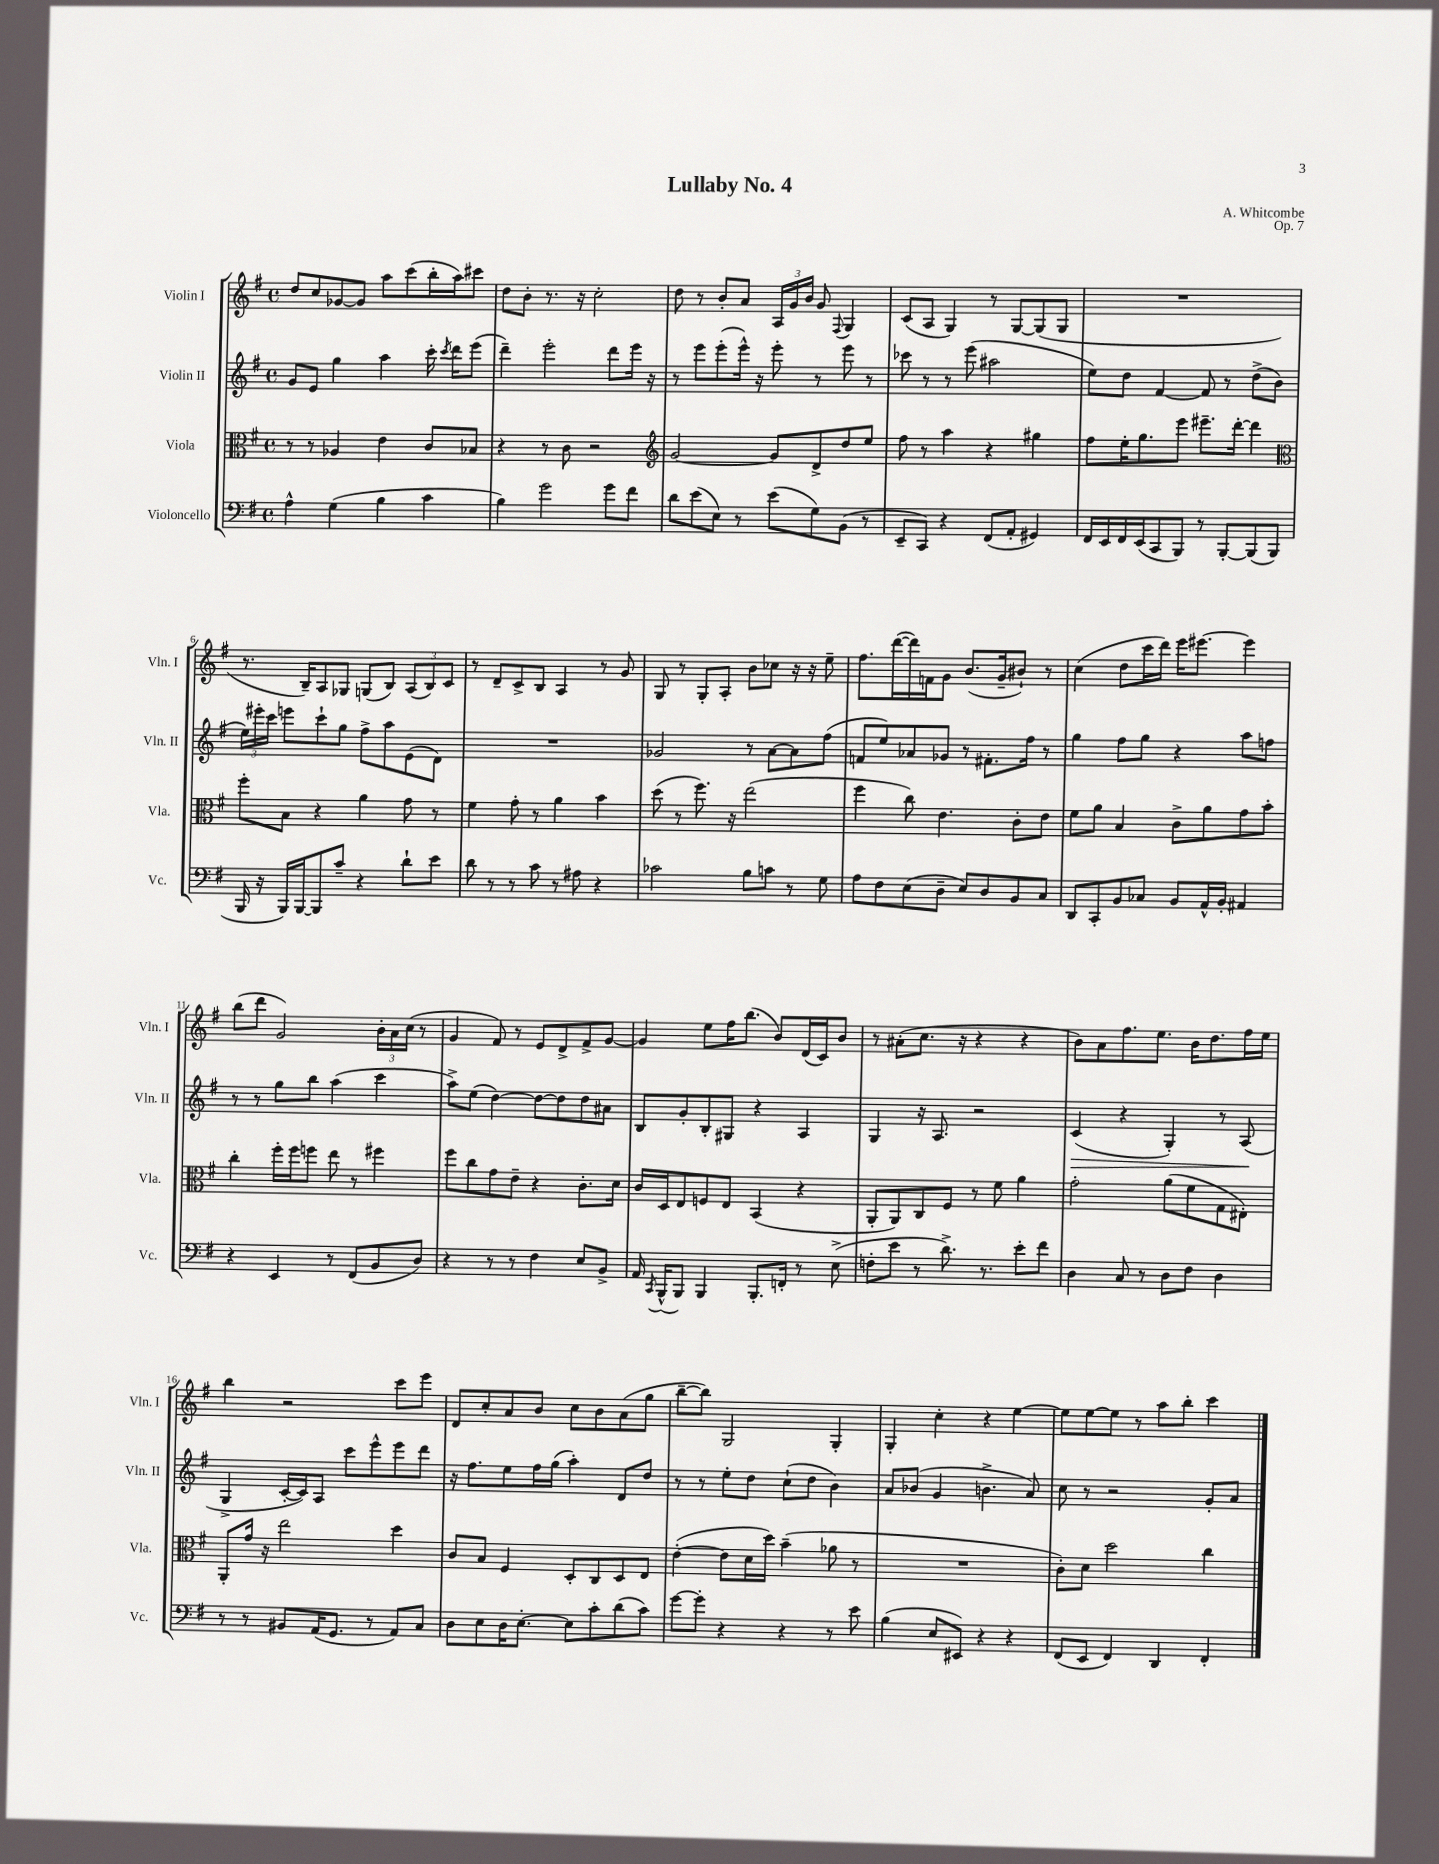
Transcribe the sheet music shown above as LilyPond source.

\header { title = "Lullaby No. 4" composer = "A. Whitcombe" opus = "Op. 7" }
<<
\new StaffGroup <<
\new Staff = "s0" \with { instrumentName = "Violin I" shortInstrumentName = "Vln. I" } {
    \clef treble \key g \major \defaultTimeSignature \time 4/4
    \autoBeamOff d''8[ c''8 ges'8~ ges'8] a''8[ c'''8( b''16-. a''16) cis'''8] |
    d''8[ b'8]-. r8. r16 c''2-. |
    d''8 r8 b'8[-. a'8] \tuplet 3/2 { a16[ g'16 b'16] } g'8 \appoggiatura { fis8 } g4 |
    c'8[( a8] g4) r8 g8[~ g8( g8] |
    R1 |
    r8. b16[--) a8 ges8] g8[( b8]) \tuplet 3/2 { a8[( b8) c'8] } |
    r8 d'8[-- c'8-> b8] a4 r8 g'8 |
    g8 r8 g8[-. a8]-. b'8[ ces''8] r16 r16 e''8-- |
    fis''8.[ d'''16~( d'''16) f'16 g'8] b'8.[( g'16-- bis'8]-!) r8 |
    c''4( d''8[ c'''16 d'''16]) e'''16[ eis'''8.]~ eis'''4 |
    b''8[( d'''8] g'2) \tuplet 3/2 { b'16[-. a'16 c''16]( } r8 |
    g'4 fis'8) r8 e'8[ d'8-> fis'8-> g'8]~ |
    g'4 e''8[ fis''16 b''8.]( b'8[) d'16( c'16) b'8] |
    r8 ais'8[-.( c''8.] r16 r4 r4 |
    b'8[) a'8 fis''8. e''8.] b'16[ d''8. fis''16 e''16] |
    b''4 r2 c'''8[ e'''8] |
    d'8[ c''8-. a'8 b'8] c''8[ b'8 a'8( g''8] |
    b''8[~-- b''8]) g2 g4-. |
    g4-. c''4-. r4 e''4~ |
    e''8[ e''8~ e''8] r8 a''8[ b''8]-. c'''4 \bar "|." |
}
\new Staff = "s1" \with { instrumentName = "Violin II" shortInstrumentName = "Vln. II" } {
    \clef treble \key g \major \defaultTimeSignature \time 4/4
    \autoBeamOff g'8[ e'8] g''4 a''4 c'''16-. \acciaccatura { c'''8 } d'''16[ e'''8]( |
    d'''4--) e'''2-. d'''8[ e'''16] r16 |
    r8 e'''8[ e'''8-.( e'''16]-^) r16 e'''8-. r8 e'''8 r8 |
    ces'''8 r8 r8 e'''8( ais''2 |
    e''8[) d''8] fis'4~ fis'8 r8 d''8[->( b'8] |
    \tuplet 3/2 { e''16[) eis'''16-. c'''16] } e'''8[ c'''8-! g''8] fis''8[-> a''8 e'8( d'8]) |
    R1 |
    ges'2 r8 a'8[~ a'8 fis''8]( |
    f'8[ e''8) aes'8 ges'8] r8 fis'8.[-. fis''16] r8 |
    g''4 fis''8[ g''8] r4 a''8[ f''8] |
    r8 r8 g''8[ b''8] a''4( c'''4 |
    a''8[->) e''8]( d''4~) d''8[~ d''8 d''8 ais'8] |
    b8[ g'8-. b8-. gis8] r4 a4 |
    g4 r16 a8. r2 |
    c'4\>( r4 g4-.) r8 a8\!( |
    g4-> c'16[~-. c'16) a8] c'''8[ e'''8-^ e'''8 d'''8] |
    r16 fis''8.[ e''8 fis''16 g''16]( a''4-.) d'8[ d''8] |
    r8 r8 e''8[-. d''8] c''8[-!( d''8] b'4) |
    a'8[ bes'8]( g'4 b'4.-> a'8) |
    c''8 r8 r2 g'8[-. a'8] \bar "|." |
}
\new Staff = "s2" \with { instrumentName = "Viola" shortInstrumentName = "Vla." } {
    \clef alto \key g \major \defaultTimeSignature \time 4/4
    \autoBeamOff r8 r8 aes4 e'4 c'8[ bes8] |
    r4 r8 c'8 r2 |
    \clef treble g'2~ g'8[ d'8-> d''8 e''8] |
    fis''8 r8 a''4 r4 gis''4 |
    fis''8[ e''16-. g''8. e'''8] eis'''8.[-- d'''16]~-. d'''4 |
    \clef alto fis''8[-. b8] r4 a'4 g'8 r8 |
    fis'4 g'8-. r8 a'4 b'4 |
    d''8( r8 fis''8.) r16 e''2( |
    fis''4 c''8) e'4. c'8[-. e'8] |
    fis'8[ a'8] b4 c'8[-> a'8 g'8 b'8]-. |
    c''4-. fis''16[-. fis''16 f''8] e''8 r8 fis''4 |
    fis''8[ c''8 g'8 e'8]-- r4 c'8.[-. d'16] |
    c'16[ d16 e8 f8 e8] b,4( r4 |
    a,8[-. a,8) c8 fis8] r8 fis'8 a'4 |
    g'2-. a'8[( fis'8 g8 eis8]-.) |
    a,8[-. g'16] r16 e''2 d''4 |
    c'8[ b8] fis4 d8[-. c8 d8 e8] |
    e'4~-.( e'8[ d'16 d''16]) b'4--( aes'8 r8 |
    R1 |
    c'8[-.) d'8] d''2 c''4 \bar "|." |
}
\new Staff = "s3" \with { instrumentName = "Violoncello" shortInstrumentName = "Vc." } {
    \clef bass \key g \major \defaultTimeSignature \time 4/4
    \autoBeamOff a4-^ g4( b4 c'4 |
    b4) g'2 g'8[ fis'8] |
    d'8[ e'8( e8]) r8 e'8[( g8) b,8]( r8 |
    e,8[-- c,8]) r4 fis,8[( a,8]-. gis,4) |
    fis,16[ e,16 fis,16 e,16( c,8 b,,8]) r8 b,,8[~-. b,,8( b,,8] |
    b,,16 r16 b,,16[) b,,16~ b,,8 c'8]-- r4 d'8[-! e'8] |
    d'8 r8 r8 c'8 r8 ais8 r4 |
    ces'2 b8[ c'8] r8 g8 |
    a8[ fis8 e8( d8]-- e8[) d8 b,8 c8] |
    d,8[ c,8-. b,8 ces8] b,8[ a,16-^ b,16]-. ais,4 |
    r4 e,4 r8 fis,8[( b,8 d8]) |
    r4 r8 r8 fis4 e8[ b,8]-> |
    a,16 \acciaccatura { c,8 } b,,16[-^( b,,8]) b,,4 b,,8.[-. f,16]-. r8 e8->( |
    f8[-. e'8] r8 d'8.->) r8. e'8[-. fis'8] |
    d4 c8 r8 d8[ fis8] d4 |
    r8 r8 bis,8[ a,16( g,8.] r8 a,8[) c8] |
    d8[ e8 d16 e8.]~-. e8[ c'8-. d'8( c'8]) |
    g'8[~ g'8]-. r4 r4 r8 e'8 |
    b4( e8[ eis,8]) r4 r4 |
    fis,8[( e,8] fis,4) d,4 fis,4-. \bar "|." |
}
>>
>>
